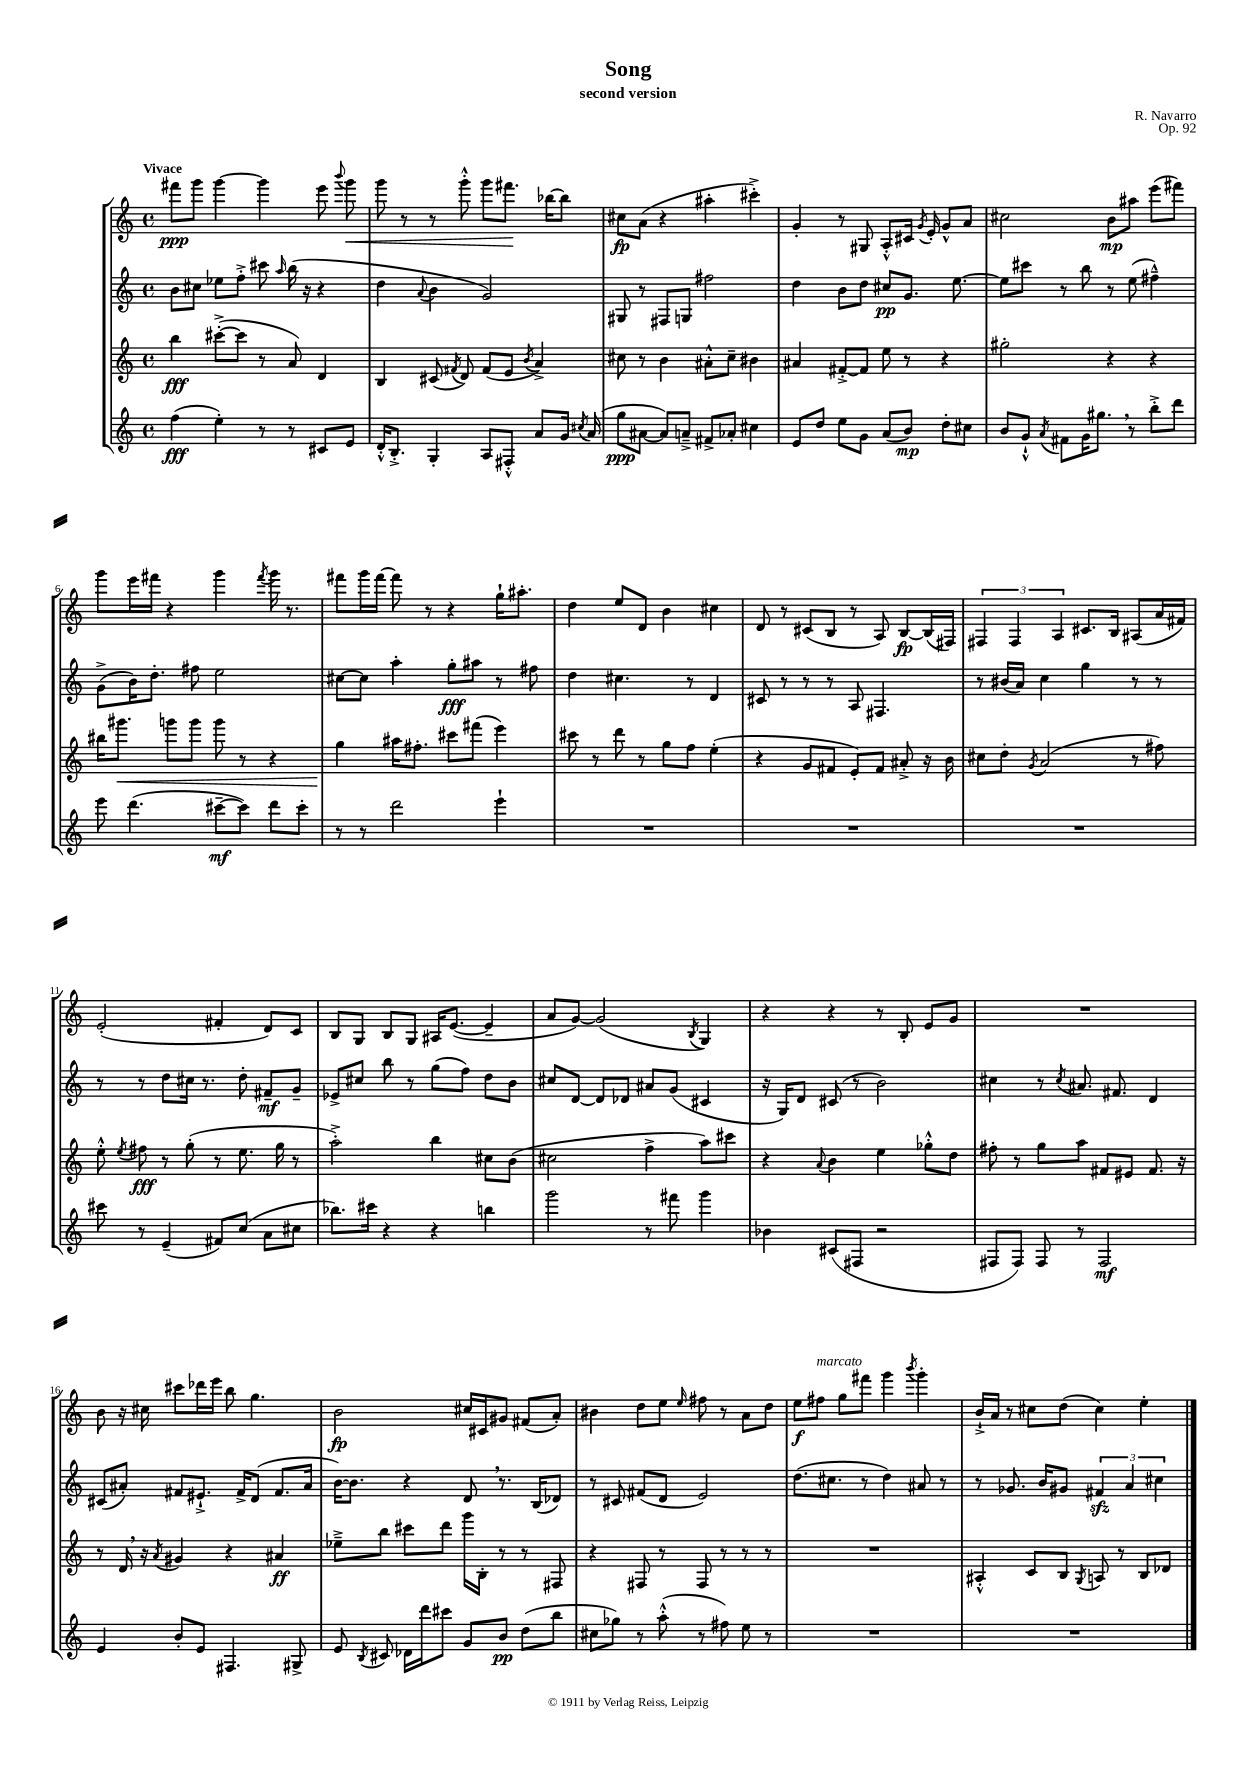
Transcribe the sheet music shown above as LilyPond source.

\header { title = "Song" composer = "R. Navarro" subtitle = "second version" opus = "Op. 92" }
<<
\new StaffGroup <<
\new Staff = "s0" {
    \clef treble \key c \major \defaultTimeSignature \time 4/4 \tempo "Vivace"
    \autoBeamOff fis'''8[\ppp g'''8] g'''4~ g'''4 e'''8 \appoggiatura { b'''8 } g'''8\< |
    g'''8 r8 r8 g'''8-.-^ g'''8[ fis'''8.]\! bes''16[~ bes''8] |
    cis''8[\fp a'8]( r4 ais''4-. cis'''4-.->) |
    g'4-. r8 gis8 a8[-.-^ cis'16] \acciaccatura { g'8 } e'16-. g'8[-^ a'8] |
    cis''2 b'8[\mp ais''8] e'''8[( fis'''8]) |
    g'''8[ e'''16 fis'''16] r4 g'''4 \acciaccatura { fis'''8 } g'''16 r8. |
    fis'''8[ g'''16 fis'''16]~ fis'''8 r8 r4 g''16[-! ais''8.]-. |
    d''4 e''8[ d'8] b'4 cis''4 |
    d'8 r8 cis'8[( b8] r8 a8) b8[~\fp b16( fis16]) |
    \tuplet 3/2 { fis4 fis4 a4 } cis'8.[ b16] ais8[( a'16 fis'16]) |
    e'2-.( fis'4-. d'8[) c'8] |
    b8[ g8] b8[ g8] ais16[ e'8.]~( e'4-- |
    a'8[ g'8]~) g'2( \acciaccatura { b8 } g4) |
    r4 r4 r8 b8-. e'8[ g'8] |
    R1 |
    b'8 r16 cis''16 cis'''8[ des'''16 e'''16] b''8 g''4. |
    b'2\fp cis''16[ cis'16 gis'8] fis'8[( a'8]-.) |
    bis'4 d''8[ e''8] \grace { e''16 } fis''8 r8 a'8[ d''8] |
    e''8[\f fis''8]^\markup { \italic "marcato" } g''8[ fis'''8] g'''4 \acciaccatura { b'''8 } g'''4-. |
    b'16[-!-> a'16] r8 cis''8[ d''8]( cis''4) e''4-. \bar "|." |
}
\new Staff = "s1" {
    \clef treble \key c \major \defaultTimeSignature \time 4/4
    \autoBeamOff b'8[ cis''8] ees''8[ f''8]-.-> cis'''8 \grace { a''16 } b''16( r16 r4 |
    d''4 \appoggiatura { a'8 } b'4 g'2) |
    gis8 r8 fis8[ g8] fis''2 |
    d''4 b'8[ d''8] cis''8[\pp g'8.] e''8.~ |
    e''8[ cis'''8] r8 b''8 r8 e''8( fis''4---^) |
    g'8[->( b'16) d''8.]-. fis''8 e''2 |
    cis''8[~ cis''8] a''4-. g''8[-.\fff ais''8] r8 fis''8 |
    d''4 cis''4. r8 d'4 |
    cis'8 r8 r8 r8 a8 fis4. |
    r8 bis'16[( a'16]) c''4 g''4 r8 r8 |
    r8 r8 d''8[ cis''16] r8. d''8-. fis'8[--\mf g'8]-- |
    ees'8[-> cis''8] b''8 r8 g''8[( f''8]) d''8[ b'8] |
    cis''8[ d'8]~ d'8[ des'8] ais'8[ g'8]( cis'4 |
    r16 g16[) d'8] cis'8( r8 b'2) |
    cis''4 r8 \acciaccatura { cis''8 } ais'8. fis'8. d'4 |
    cis'8[( ais'8]-.) fis'8[ eis'8.]-!-> fis'16[-> d'8]( fis'8.[ ais'16] |
    b'16[~) b'8.] r4 d'8 \breathe r8. b16[( des'8]) |
    r8 cis'8 fis'8[( d'8] e'2) |
    d''8.[( cis''8.] r8 d''4) ais'8 r8 |
    r8 ges'8. b'16[ gis'8] \tuplet 3/2 { fis'4\sfz a'4 cis''4 } \bar "|." |
}
\new Staff = "s2" {
    \clef treble \key c \major \defaultTimeSignature \time 4/4
    \autoBeamOff b''4\fff cis'''8[~-.->( cis'''8] r8 a'8) d'4 |
    b4 cis'8( \acciaccatura { fis'8 } d'8) fis'8[( e'8] \acciaccatura { b'8 } a'4->) |
    cis''8 r8 b'4 ais'8[-.-^ cis''8]-- bis'4 |
    ais'4 fis'8[~-.-> fis'8] e''8 r8 r4 |
    gis''2-. r4 r4 |
    bis''16[ gis'''8.]\< g'''8[ g'''8] g'''8 r8 r4 |
    g''4\! ais''16[ fis''8.]-. cis'''8[ fis'''8]( e'''4) |
    cis'''8 r8 d'''8 r8 g''8[ f''8] e''4-.( |
    r4 g'8[ fis'8] e'8[-.) fis'8] ais'8-.-> r16 b'16 |
    cis''8[ d''8]-. \acciaccatura { g'8 } a'2( r8 fis''8) |
    e''8-.-^ \acciaccatura { e''8 } fis''8\fff r8 g''8-.( r8 e''8. g''16 r8 |
    a''2-.->) b''4 cis''8[ b'8]( |
    cis''2 f''4-> a''8[) cis'''8] |
    r4 \appoggiatura { a'8 } b'4 e''4 ges''8[-.-^ d''8] |
    fis''8-. r8 g''8[ a''8] fis'8[ eis'8] fis'8. r16 |
    r8 d'16 \breathe r16 \acciaccatura { a'8 } gis'4 r4 ais'4\ff |
    ees''8[---> b''8] cis'''8[ d'''8] g'''16[ b16]-. r8 r8 fis8 |
    r4 fis8 r8 fis8 r8 r8 r8 |
    R1 |
    ais4-.-^ c'8[ b8] \acciaccatura { g8 } a8 r8 b8[ des'8] \bar "|." |
}
\new Staff = "s3" {
    \clef treble \key c \major \defaultTimeSignature \time 4/4
    \autoBeamOff f''4\fff( e''4-.) r8 r8 cis'8[ e'8] |
    d'16[-.-^ b8.]-.-> g4-. a8[ fis8]-.-^ a'8[ g'16] \acciaccatura { cis''8 } a'16( |
    g''8[\ppp ais'8]~ ais'8[) a'8]---> fis'8[-> aes'8]-. cis''4 |
    e'8[ d''8] e''8[ g'8] a'8[( b'8]\mp) d''8[-. cis''8] |
    b'8[ g'8]-!-^ \acciaccatura { a'8 } fis'8[ g'16 gis''8.] \breathe r8 b''8[-.-> d'''8] |
    e'''8 d'''4.( cis'''8[~--\mf cis'''8]) d'''8[ cis'''8]-. |
    r8 r8 d'''2 e'''4-! |
    R1 |
    R1 |
    R1 |
    cis'''8 r8 e'4--( fis'8[) c''8]( a'8[ cis''8] |
    bes''8.[) cis'''16] r4 r4 b''4 |
    g'''2 r8 fis'''8 g'''4 |
    bes'4 cis'8[( fis8] r2 |
    fis8[ fis8]) fis8 r8 fis2\mf |
    e'4 b'8[-. e'8] fis4. gis8-> |
    e'8 \acciaccatura { b8 } cis'8 des'16[ d'''16 cis'''8] g'8[ b'8]\pp d''8[( b''8] |
    cis''8[ ges''8]) r8 a''8-.-^( r8 fis''8) e''8 r8 |
    R1 |
    R1 \bar "|." |
}
>>
>>
